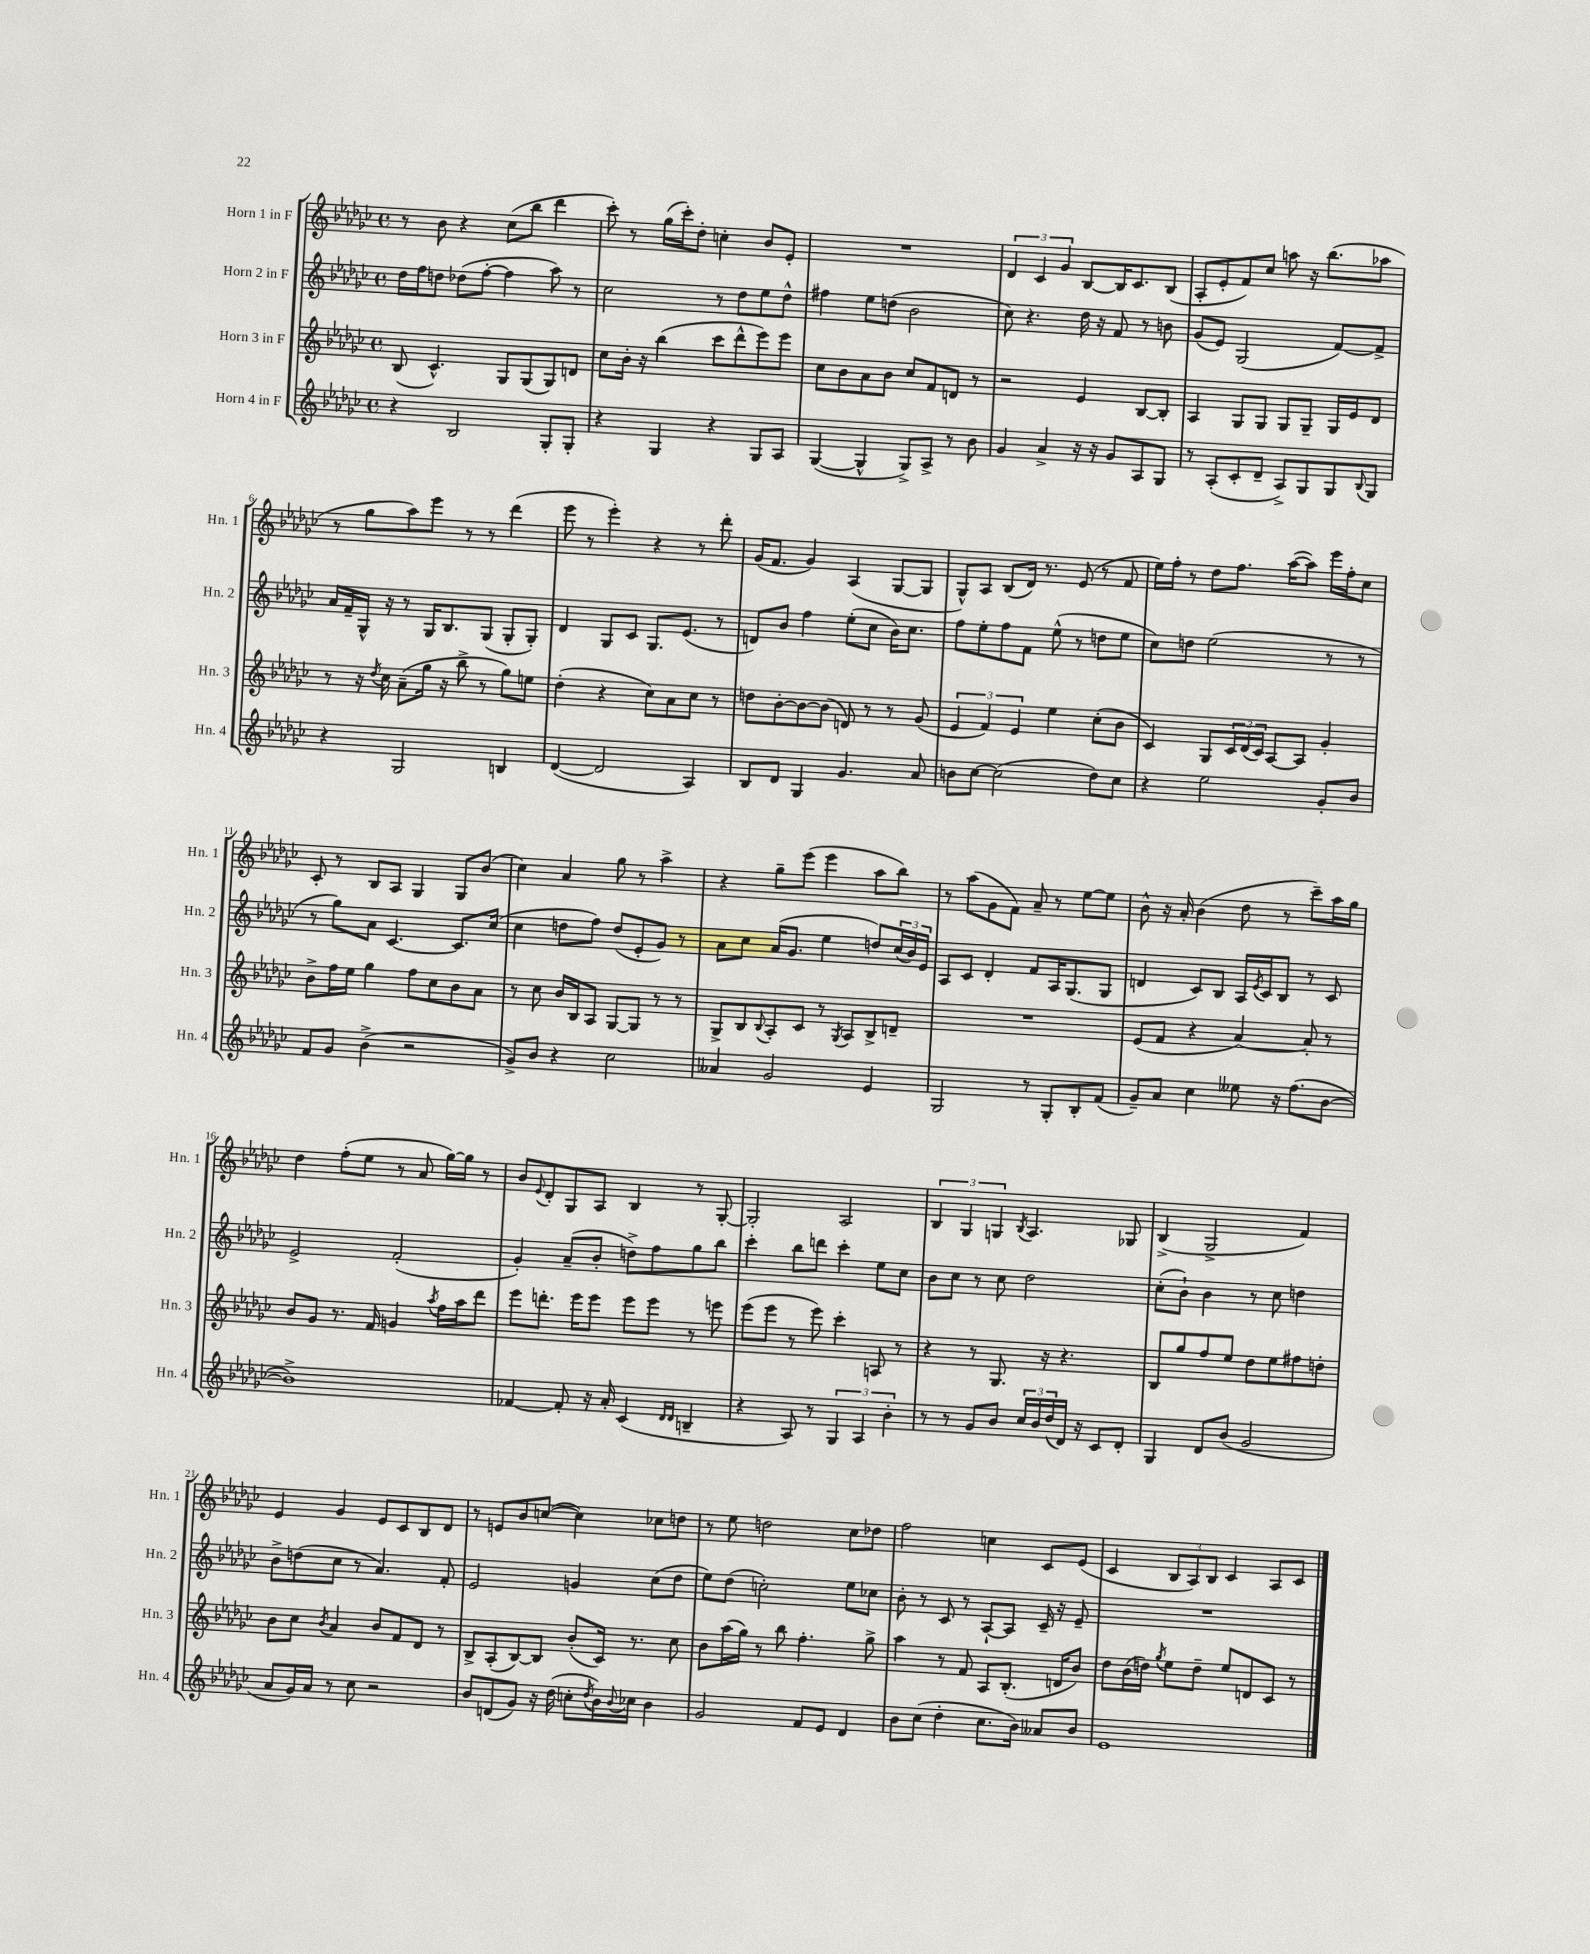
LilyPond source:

<<
\new StaffGroup <<
\new Staff = "s0" \with { instrumentName = "Horn 1 in F" shortInstrumentName = "Hn. 1" } {
    \clef treble \key ges \major \defaultTimeSignature \time 4/4
    r8 bes'8 r4 ces''8( bes''8 des'''4 |
    ces'''8-.) r8 ges''16( ces'''16-.) des''8-. c''4-. bes'8 ees'8-. |
    R1 |
    \tuplet 3/2 { des'4 ces'4 ges'4 } bes8~ bes16 ces'8. bes8( |
    aes8-. ees'8-. f'8) ces''8 a''8 r16 bes''8.( aes''8 |
    r8 ges''8 aes''8) ees'''8 r8 r8 des'''4( |
    ees'''8 r8 ees'''4-.) r4 r8 des'''8-. |
    ges'16( f'8. ges'4) aes4( ges8~ ges8 |
    ges8-^) aes8 bes8( des'16) r8. ees'8( r8 f'8 |
    ees''16) f''16-. r8 des''8 f''8. aes''16~( aes''8) ees'''16 f''16-. ces''8 |
    ces'8-. r8 bes8 aes8 ges4 ges8 bes'8( |
    ces''4) aes'4 ges''8 r8 aes''4-> |
    r4 ges''8-- ees'''8( ees'''4 aes''8 bes''8) |
    r8 aes''8( ges'8 f'8) aes'8-- r8 ees''8~ ees''8 |
    bes'8-^ r16 aes'16-. bes'4( des''8 r8 ces'''8--) aes''16 ges''16 |
    des''4 f''8-.( ees''8 r8 aes'8 ges''16~) ges''16 r8 |
    bes'8 \appoggiatura { ees'8 } des'8-. ges8 aes8 bes4 r8 ges8~-. |
    ges2-. aes2 |
    \tuplet 3/2 { bes4 ges4 g4 } \acciaccatura { bes8 } aes4. ges8 |
    bes4->( ges2-> f'4) |
    ees'4 ges'4 ees'8 ces'8 bes8 des'8 |
    r8 e'8 bes'8 c''8~( c''4) ces''8 d''8 |
    r8 ees''8 d''2 ces''8 des''8 |
    f''2 c''4 ces'8 ees'8( |
    ces'4 \tuplet 3/2 { bes8 aes8) bes8 } ces'4 aes8 ces'8 \bar "|." |
}
\new Staff = "s1" \with { instrumentName = "Horn 2 in F" shortInstrumentName = "Hn. 2" } {
    \clef treble \key ges \major \defaultTimeSignature \time 4/4
    des''16 f''16 d''8 des''8( f''8~-. f''4 aes''8) r8 |
    ces''2 r8 des''8 ees''8 des''8-^ |
    fis''4 ees''8 d''8( bes'2 |
    ces''8) r4. des''16 r16 f'8 r8 b'8 |
    ges'8( ees'8) ges2( f'8~) f'8-> |
    aes'16 f'16-- ges16-^ r16 r8 ges16 bes8. ges8( ges8-. ges8-.) |
    des'4 ges8 ces'8 ges8. ees'8.( r8 |
    d'8) bes'8 f''4 ees''8-.( ces''8 bes'16) ces''8. |
    f''8 ees''8-. f''8 f'8 ees''8-^( r8 d''8 ees''8 |
    ces''8) d''8 ees''2( r8 r8 |
    r8 ges''8) aes'8 ces'4.~ ces'8. ces''16( |
    ces''4 d''8 f''8) d''8( ees'8-. ges'8) r8 |
    aes'8 ces''8 aes'16( ges'8. ees''4 d''8) \tuplet 3/2 { ces''16( bes'16) ees'16 } |
    aes8 ces'8 des'4-. f'8 aes16 ges8.( ges8 |
    d'4 ces'8) bes8 aes16 \acciaccatura { ees'8 } ces'16 bes8 r8 ces'8 |
    ees'2-> f'2-.( |
    ges'4-.) aes'8--( bes'8-. d''8->) f''8 ges''8 bes''8 |
    ces'''4-. bes''8 d'''8 ces'''4-. ees''8 ces''8 |
    bes'8 ces''8 r8 ces''8 des''2 |
    ces''8-.( bes'8-!) bes'4 r8 ces''8 d''4 |
    bes'8-> d''8( ces''8 r8 aes'4.) f'8-. |
    ees'2 g'4 ces''8( des''8 |
    ees''8) des''8( c''2-.) ees''8 ces''8 |
    bes'8-. r8 ces'8 r8 aes8~-! aes8 ces'16-- r16 ees'8-- |
    R1 \bar "|." |
}
\new Staff = "s2" \with { instrumentName = "Horn 3 in F" shortInstrumentName = "Hn. 3" } {
    \clef treble \key ges \major \defaultTimeSignature \time 4/4
    bes8( ces'4.-^) ges8 ges8( ges8) d'8 |
    ces''8 bes'16-. r16 bes''4( ces'''8 des'''8-^ ees'''8) ees'''8 |
    ces''8 bes'8 aes'8 bes'8 ces''8 f'8 d'8 r8 |
    r2 ees'4 bes8~ bes8-. |
    aes4 ges8 ges8 ges8 ges8-- ges16 ees'16 des'8 |
    r8 r16 \acciaccatura { des''8 } ces''16 aes'8--( ges''16 r16 bes''8-> r8 ges''8) e''8 |
    des''4-.( r4 ces''8) aes'8 ces''8 r8 |
    d''8 bes'8~-. bes'8~ bes'8( d'8) r8 r8 ges'8( |
    \tuplet 3/2 { ees'4 f'4) ees'4 } ees''4 ces''8-.( bes'8 |
    ces'4) ges8 \tuplet 3/2 { ces'16 des'16( ces'16) } aes8~ aes8 ges'4-. |
    bes'8-> f''16 ees''16 ges''4 f''8 ces''8 bes'8 aes'8 |
    r8 ces''8 bes'16 bes16 aes8 ges8~ ges8 r8 r8 |
    ges8-> bes8 \appoggiatura { bes8 } aes8-. ces'8 r8 \acciaccatura { ges8 } aes8 bes8-> d'8-- |
    R1 |
    ees'8( f'8 r4 aes'4~) aes'8-. r8 |
    bes'8 ges'8 r8. f'16 g'4 \acciaccatura { aes''8 } f''16 aes''16 des'''8 |
    ees'''8 d'''8.-. ees'''16 ees'''8 ees'''8 ees'''8 r8 e'''8 |
    ees'''8( ees'''8 r8 ees'''8) ces'''4-. a8 r8 |
    r4 r8 ges8. r16 r4. |
    bes8 ges''8 f''8 ees''8 des''8 ees''8 fis''8 d''8-. |
    bes'8 ces''8 \acciaccatura { bes'8 } aes'4 bes'8 f'8 des'8 r8 |
    bes8-> aes8-.( bes8~) bes8 bes'8-.( ces'16) r8. ces''8 |
    bes'8 aes''16( ges''16) r8 bes''8 f''4.-. ges''8-> |
    aes''4 r8 f'8 aes8 bes8.-.( d'16 bes'8) |
    des''8 bes'16( d''16) \acciaccatura { ges''8 } ees''8 d''8-- ees''8 d'8 ces'8 r8 \bar "|." |
}
\new Staff = "s3" \with { instrumentName = "Horn 4 in F" shortInstrumentName = "Hn. 4" } {
    \clef treble \key ges \major \defaultTimeSignature \time 4/4
    r4 bes2 ges8-. ges8-. |
    r4 ges4 r4 ges8 aes8 |
    ges4~( ges4-^ ges8->) aes8-> r8 bes'8 |
    ges'4 aes'4-> r16 r16 ges'8 aes8 ges8 |
    r8 aes8-.( ces'8-. des'8-- aes8->) ges8 ges8 \appoggiatura { bes8 } ges8 |
    r4 ges2 b4 |
    des'4~( des'2 aes4) |
    bes8 des'8 ges4 ges'4. aes'8 |
    b'8 ces''8~ ces''2( des''8) ces''8 |
    r4 ees''2 ges'8-. bes'8 |
    f'8 ges'8 bes'4->( r2 |
    ges'8->) bes'8 r4 ces''2 |
    aeses'4 ges'2 ees'4 |
    ges2 r8 ges8-. bes8-. f'8( |
    ges'8--) aes'8 ces''4 eeses''8 r16 f''8.( bes'8~ |
    bes'1->) |
    fes'4~ fes'8-. r16 aes'16-. ces'4( \grace { des'16 des'16 } b4-- |
    r4 aes8) r8 \tuplet 3/2 { ges4 aes4 bes'4-. } |
    r8 r8 ges'8 bes'8 \tuplet 3/2 { ces''16 bes'16 des''16( } des'16) r16 ces'8 des'8-. |
    ges4 des'8 bes'8( ges'2 |
    aes'8 ges'16) aes'16 r8 ces''8 r2 |
    bes'8 d'8( ges'8) r16 des''16( c''8-. \acciaccatura { des''8 } bes'16) \appoggiatura { bes'8 } ces''16 bes'4 |
    ges'2 f'8 ees'8 des'4 |
    bes'8 ces''8( des''4-. ces''8. bes'16) aeses'8 bes'8 |
    ees'1 \bar "|." |
}
>>
>>
